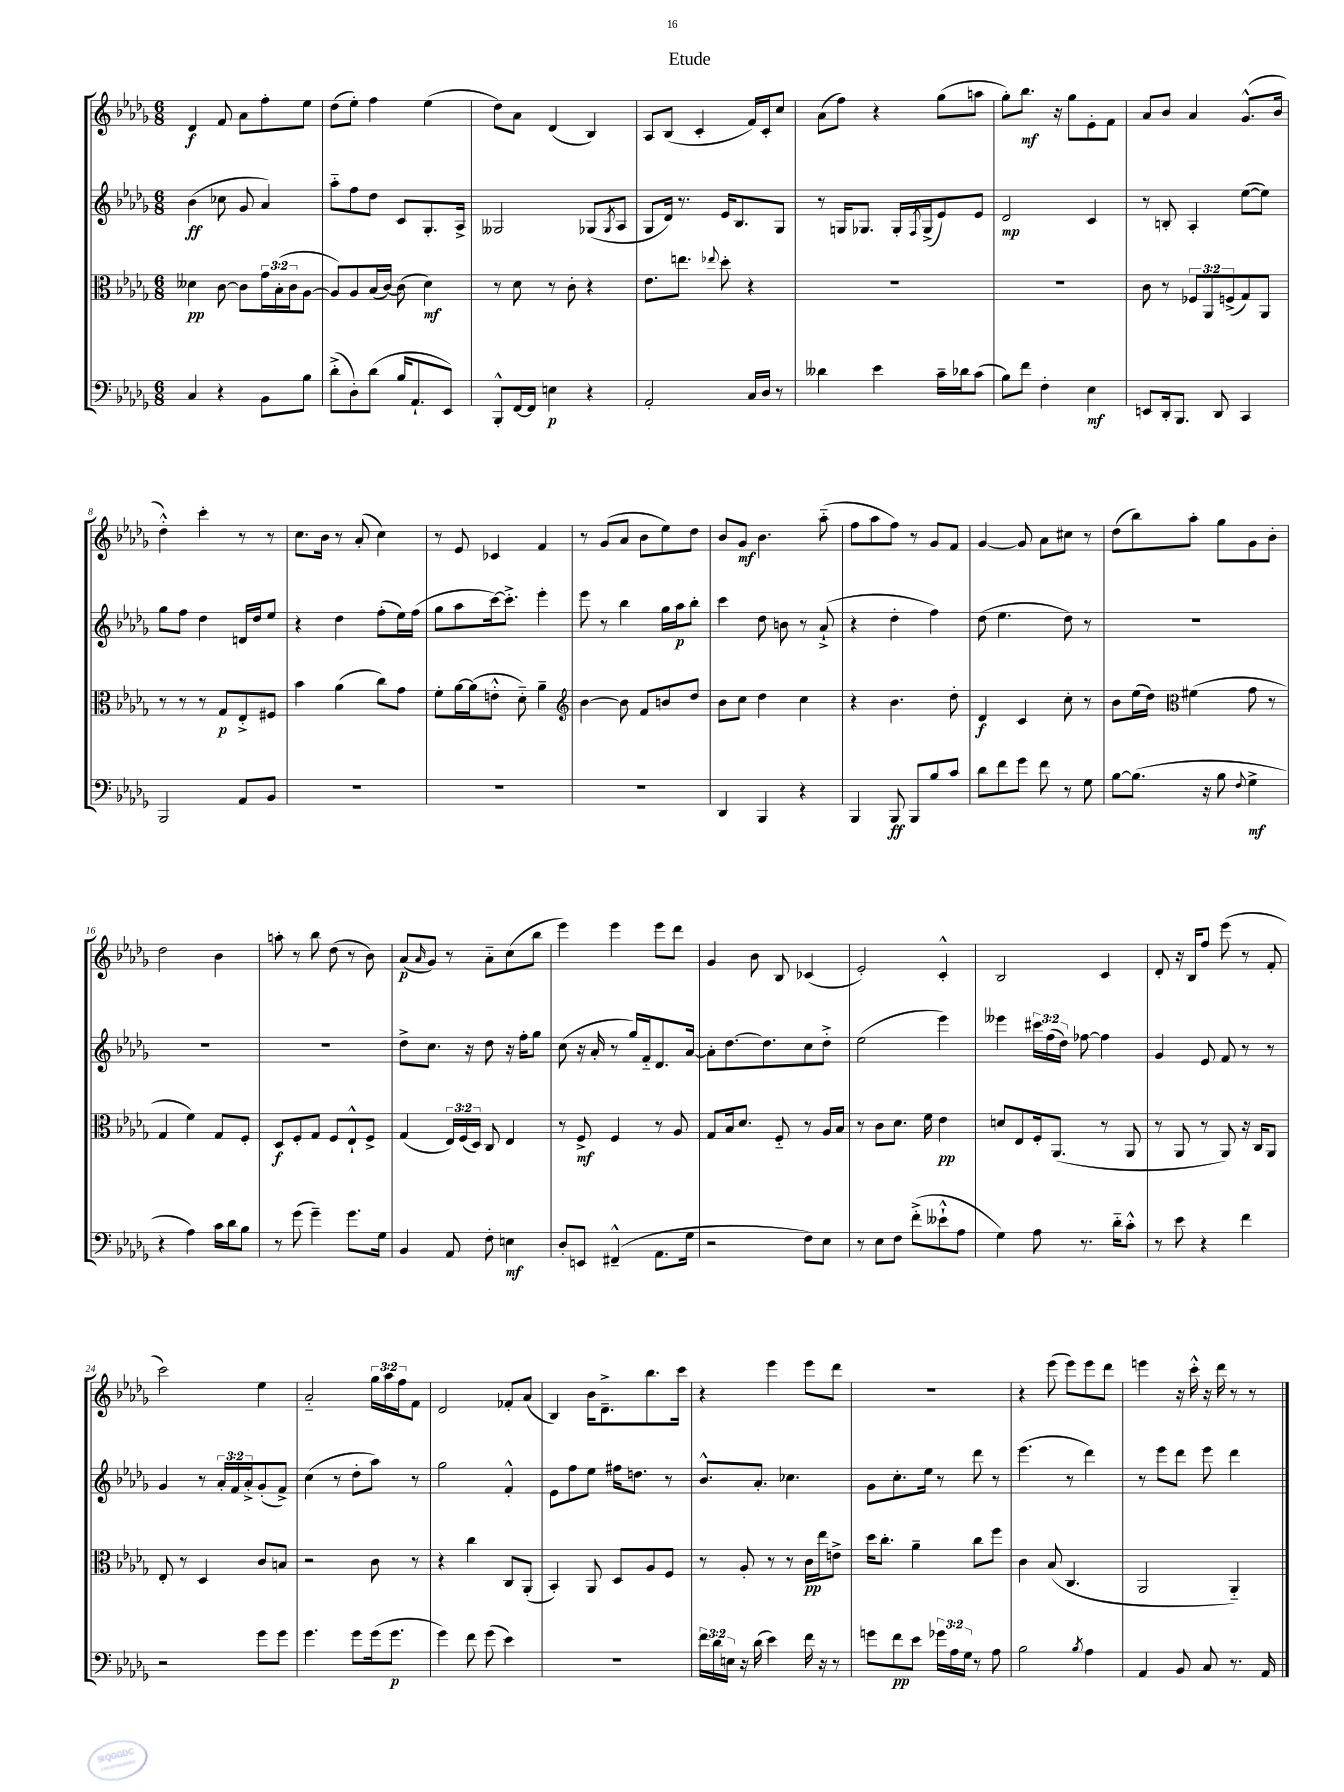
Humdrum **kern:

**kern	**kern	**kern	**kern
*staff4	*staff3	*staff2	*staff1
*clefF4	*clefC3	*clefG2	*clefG2
*k[b-e-a-d-g-]	*k[b-e-a-d-g-]	*k[b-e-a-d-g-]	*k[b-e-a-d-g-]
*M6/8	*M6/8	*M6/8	*M6/8
4C	4d--	(4b-	4d-
4r	[8c	8cc-	8f
.	8c]	8g-	8a-
8BB-	24g-	4a-)	8ff'
.	(24B-'	.	.
.	24c	.	.
8B-	[8A-	.	8ee-
=	=	=	=
(8d-'^	8A-])	8aa-'~	(8dd-
8D-')	8A-	8ff	8ee-')
(8d-	(16B-	8dd-	4ff
.	[16c)	.	.
16B-	(8c]	8c	.
8.AA-`	.	.	.
.	4d-)	8.G-'	(4ee-
8EE-)	.	.	.
.	.	16A-^	.
=	=	=	=
8BBB-'^^	8r	2G--	8dd-)
[16FF	8d-	.	8a-
16FF]	.	.	.
4E	8r	.	(4d-
.	8c'	.	.
4r	4r	(8G-	4B-)
.	.	8qG-	.
.	.	8A-	.
=	=	=	=
2AA-'	8.e-	8G-	8A-
.	.	16d-)	(8B-
.	8.ee	8.r	.
.	.	.	4c'
.	8qqee-	.	.
.	8dd-'	16e-	.
.	.	8.B-	.
16C	4r	.	16f)
16D-	.	.	16c'
8r	.	8G-	8cc
=	=	=	=
4d--	2.r	8r	(8a-
.	.	16G	8ff)
.	.	8.G-	.
4e-	.	.	4r
.	.	16G-'	.
.	.	8qF	.
.	.	(16G-^	.
16c~	.	8e-)	(8gg-
16d-	.	.	.
(8c	.	8e-	8aa
=	=	=	=
8B-)	2.r	2d-	8gg-')
8f	.	.	8.bb-
4F'	.	.	.
.	.	.	16r
.	.	.	8gg-
4E-	.	4c	8e-'
.	.	.	8f
=	=	=	=
8EE	8c	8r	8a-
16DD-'	8r	8B'	8b-
8.BBB-	.	.	.
.	12F-	4A-'	4a-
.	12AA-	.	.
8DD-	.	.	.
.	(12F^	.	.
4CC	8G-)	([8ee-	(8.g-^^
.	8AA-	8ee-])	.
.	.	.	16b-
=	=	=	=
2BBB-	8r	8gg-	4dd-'^^)
.	8r	8ff	.
.	8r	4dd-	4ccc'
.	8G-	.	.
8AA-	8E-'^	16d	8r
.	.	16dd-	.
8BB-	8F#	8ee-	8r
=	=	=	=
2.r	4b-	4r	8.cc
.	.	.	16b-
.	(4a-	4dd-	8r
.	.	.	(8a-'
.	8cc)	(8ff'	4cc)
.	8g-	16ee-)	.
.	.	(16ff	.
=	=	=	=
2.r	8f'	8gg-	8r
.	[16a-	8aa-	8e-
.	(16a-]	.	.
.	8e'^^	[16ccc)	4c-
.	.	8.ccc'^]	.
.	8d-'~)	.	.
.	4a-~	4eee-'	4f
=	=	=	=
*	*clefG2	*	*
2.r	[4b-	8eee-	8r
.	.	8r	(8g-
.	8b-]	4bb-	8a-
.	8f	.	8b-
.	8b	16gg-	8ee-)
.	.	16aa-	.
.	8dd-	8bb-'	8dd-
=	=	=	=
4DD-	8b-	4ccc	8b-
.	8cc	.	8g-
4BBB-	4dd-	8dd-	4.b-
.	.	8b	.
4r	4cc	8r	.
.	.	(8a-`^	(8aa-'~
=	=	=	=
4BBB-	4r	4r	8ff
.	.	.	8aa-
8BBB-	4.b-	4dd-'	8ff)
8BBB-	.	.	8r
8B-	.	4ff)	8g-
8c	8dd-'	.	8f
=	=	=	=
8d-	4d-	(8dd-	[4g-
8f	.	4.ee-	.
8g-	4c	.	8g-]
8f	.	.	8a-
8r	8cc'	8dd-)	8cc#
8G-	8r	8r	8r
=	=	=	=
[8B-	8b-	2.r	(8dd-
(8.B-]	(16ee-	.	8bb-)
.	16dd-)	.	.
*	*clefC3	*	*
.	(4f#	.	8aa-'
16r	.	.	.
8B-	.	.	8gg-
8qqF	.	.	.
4G-^	8g-	.	8g-
.	8r	.	8b-'
=	=	=	=
4r	4G-	2.r	2dd-
4A-)	4f)	.	.
16c	8G-	.	4b-
16d-	.	.	.
8B-	8F'	.	.
=	=	=	=
8r	8D-	2.r	8aa'
(8g-	8F'	.	8r
4g-~)	8G-	.	8bb-
.	8F	.	(8dd-
8.g-	8E-`^^	.	8r
.	8F^	.	8b-)
16G-	.	.	.
=	=	=	=
4BB-	(4G-	8dd-^	(8a-
.	.	.	16qqa-
.	.	8.cc	8g-)
8AA-	24E-)	.	8r
.	(24F	.	.
.	.	16r	.
.	24D-)	.	.
8F'	8C	8dd-	8a-'~
4E	4E-	16r	(8cc
.	.	16ff'	.
.	.	8gg-	8bb-
=	=	=	=
8D-'	8r	(8cc	4eee-)
8EE	8F^	16r	.
.	.	16a-'	.
(4FF#~^^	4F	8r	4eee-
.	.	16gg-)	.
.	.	16f'~	.
8.AA-	8r	8.d-	8eee-
.	8A-	.	8ddd-
16G-	.	[16a-	.
=	=	=	=
2r	8G-	8a-']	4g-
.	16B-	[8.dd-	.
.	8.d-	.	.
.	.	.	8b-
.	.	8.dd-]	.
.	8F'~	.	8B-
8F)	8r	8cc	(4c-
8E-	16A-	8dd-'^	.
.	16B-	.	.
=	=	=	=
8r	8r	(2ee-	2e-')
8E-	8c	.	.
8F	8.d-	.	.
(8f'^	.	.	.
.	16f	.	.
8e--`^^	4e-	4eee-)	4c'^^
8A-	.	.	.
=	=	=	=
4G-)	8d	4eee--	2B-
.	8E-	.	.
8A-	16F'	24ccc#	.
.	.	(24ff	.
.	(8.AA-	.	.
.	.	24dd-)	.
8.r	.	[8ff-	.
.	8r	4ff-]	4c
16d-'~	.	.	.
8c'^^	8AA-	.	.
=	=	=	=
8r	8r	4g-	8d-'
8e-	8AA-	.	16r
.	.	.	16B-
4r	8r	8e-	8ff
.	8AA-)	8f	(8eee-
4f	16r	8r	8r
.	16C	.	.
.	8AA-	8r	8f'
=	=	=	=
2r	8E-'	4g-	2ccc)
.	8r	.	.
.	4D-	8r	.
.	.	24a-'	.
.	.	24f	.
.	.	24a-'^	.
8g-	8c	(8g-'	4ee-
8g-	8B	8f^)	.
=	=	=	=
4.g-	2r	(4cc	2a-'~
.	.	8r	.
8g-	.	8dd-'	.
(16g-	8c	8aa-)	24gg-
.	.	.	24aa-
8.g-	.	.	.
.	.	.	24ff
.	8r	8r	8f
=	=	=	=
4g-)	4r	2gg-	2d-
8f	4cc	.	.
(8g-	.	.	.
4e-)	8C	4f'^^	8f-'
.	(8AA-'	.	(8a-
=	=	=	=
2.r	4BB-')	8e-	4B-)
.	.	8ff	.
.	8AA-	8ee-	16b-
.	.	.	8.d-~^
.	8D-	16ff#	.
.	.	8.dd	.
.	8A-	.	8.bb-
.	8F	8r	.
.	.	.	16ccc
=	=	=	=
24f	8r	8.b-^^	4r
24d-	.	.	.
24E	.	.	.
16r	8A-'	.	.
(16d-	.	8.a-'	.
4e-)	8r	.	4eee-
.	8r	4.cc-	.
16f	16c	.	8eee-
16r	16ee-	.	.
8r	8e^	.	8ddd-
=	=	=	=
8g	16dd-	8g-	2.r
.	8.cc'	.	.
8f	.	8.cc'	.
8e-	4a-~	.	.
.	.	16ee-	.
24g-	.	8r	.
24A-	.	.	.
24G-	.	.	.
8r	8cc	8ddd-	.
8A-	8ff	8r	.
=	=	=	=
2B-	4c	(4.eee-	4r
.	(8B-	.	(8eee-
.	4.C	8r	8eee-)
8qB-	.	.	.
4A-	.	4ddd-)	8eee-
.	.	.	8ddd-
=	=	=	=
4AA-	2AA-	8r	4eee
.	.	8eee-	.
8BB-	.	8ddd-	16r
.	.	.	16ccc'^^
8C	.	8eee-	16r
.	.	.	16ddd-
8.r	4AA-'~)	4ddd-	8r
.	.	.	8r
16AA-	.	.	.
==	==	==	==
*-	*-	*-	*-
